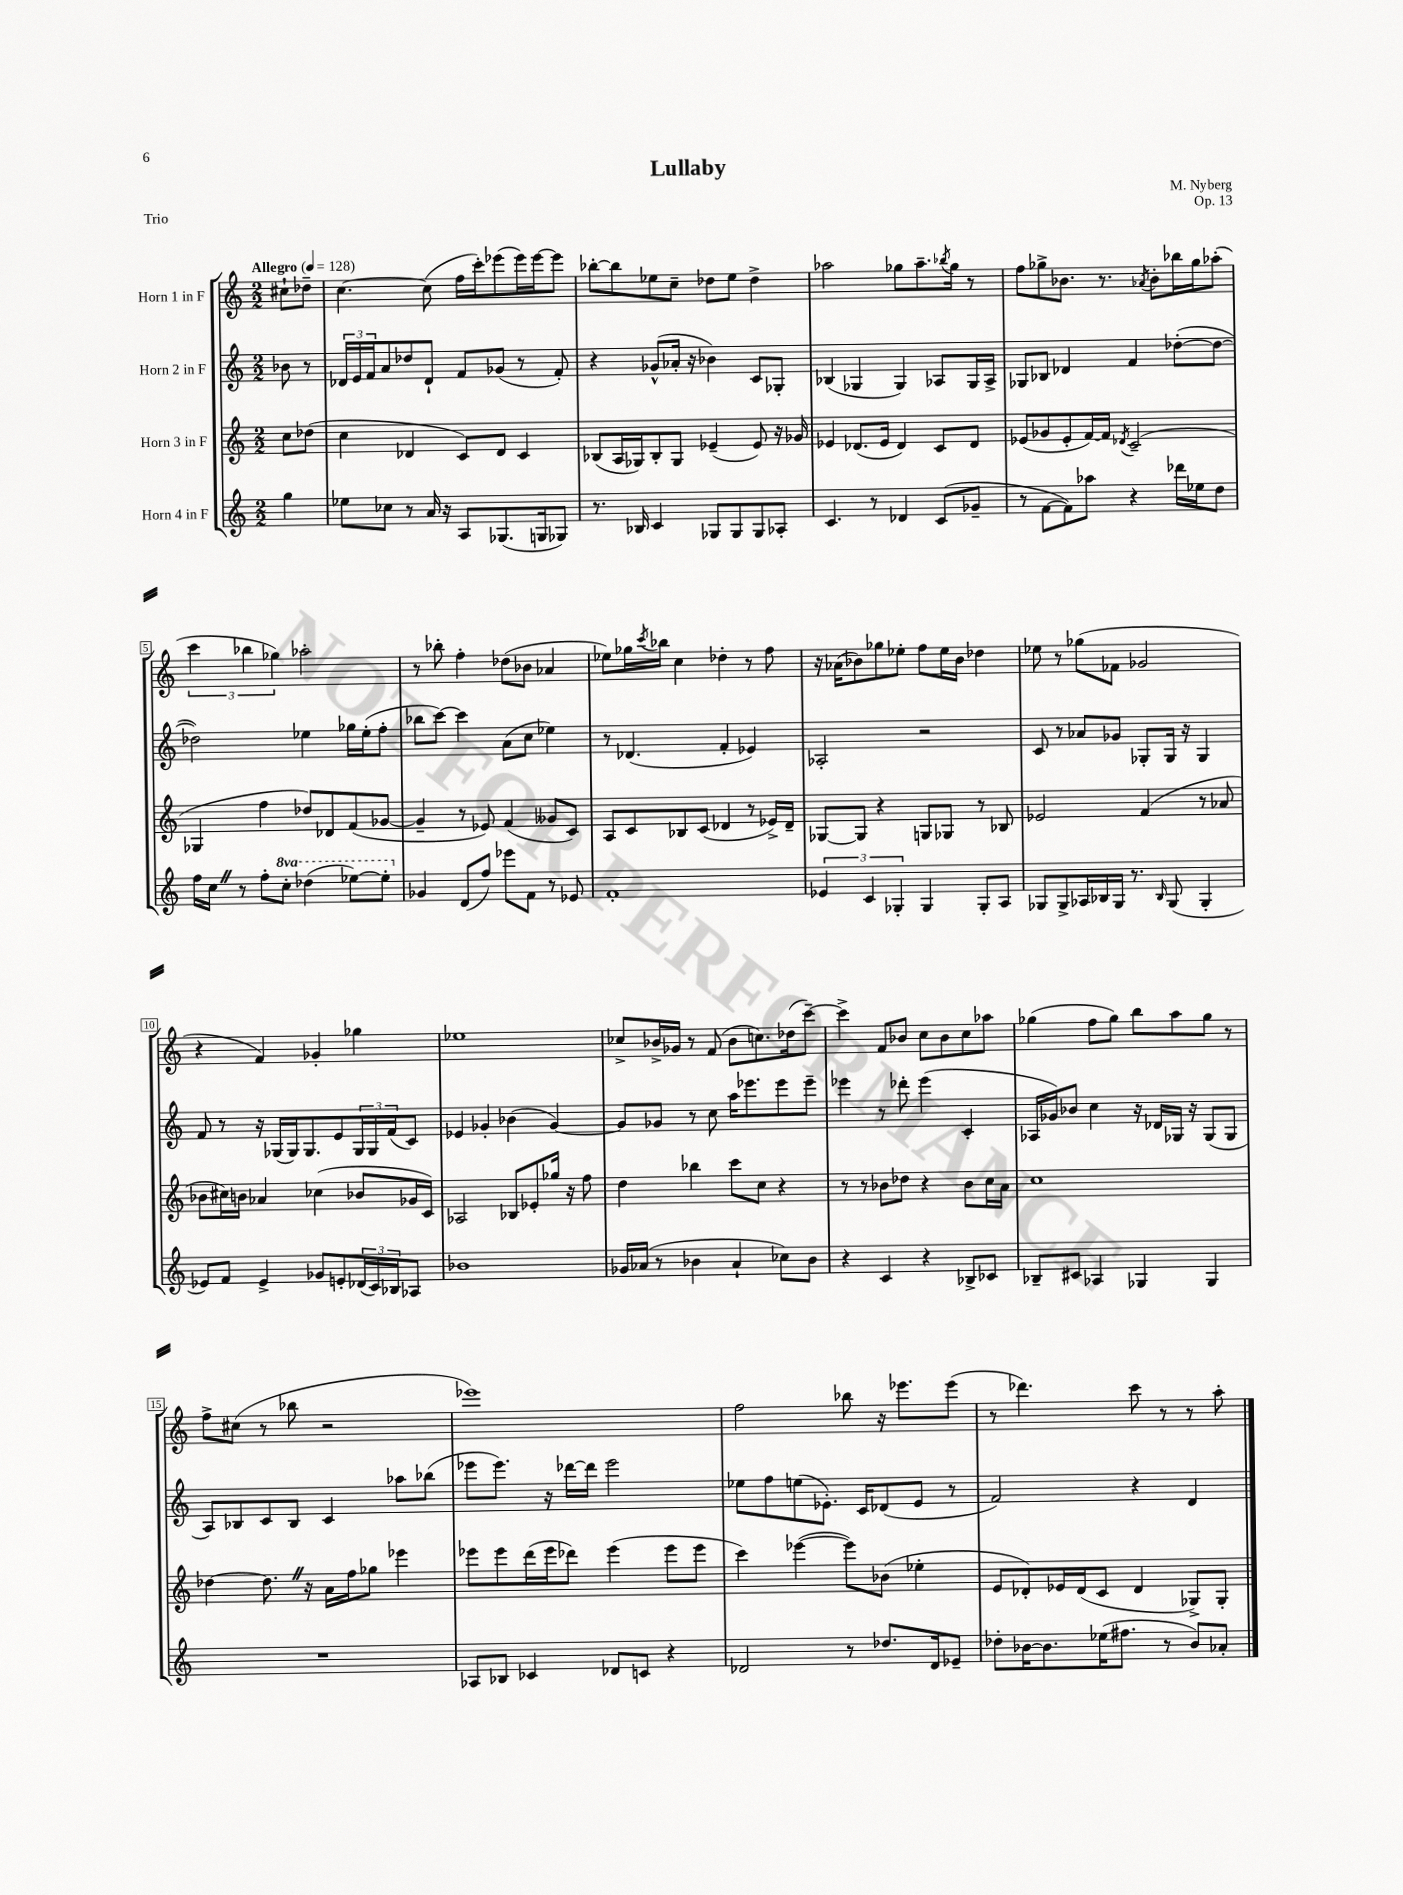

**kern	**kern	**kern	**kern
*staff4	*staff3	*staff2	*staff1
*clefG2	*clefG2	*clefG2	*clefG2
*k[]	*k[]	*k[]	*k[]
*M2/2	*M2/2	*M2/2	*M2/2
*MM128	*MM128	*MM128	*MM128
4gg	8cc	8b-	8cc#`
.	(8dd-	8r	8dd-~
=	=	=	=
8ee-	4cc	24d-	[4.cc
.	.	24e	.
.	.	24f	.
8cc-	.	8a	.
8r	4d-	8dd-	.
16a	.	8d-`	(8cc]
16r	.	.	.
8A	8c)	8f	16ff
.	.	.	16ccc')
(8.G-	8d-	(8g-	(8eee-
.	4c	8r	16eee-)
16G	.	.	[16eee-
8G-)	.	8f')	8eee-]
=	=	=	=
8.r	(8B-	4r	[8bb-'
.	16A	.	8bb-]
16B-	16G-)	.	.
4c	8B-'	(8g-^^	8ee-
.	8G-	16a-'	8cc~
.	.	16r	.
8G-	(4e-~	4b-)	8dd-
8G-	.	.	8ee-
8G-	8e-)	8c	4dd-^
8A-'	16r	8G-'	.
.	16g-	.	.
=	=	=	=
4.c	4e-	(4B-	2aa-
.	(8.d-	4G-	.
8r	.	.	.
.	16e-	.	.
4d-	4d-)	4G-)	8gg-
.	.	.	8.aa-~
(8c	8c	8A-	.
.	.	.	8qbb-
.	.	.	16gg-
8g-~	8d-	16G-	8r
.	.	16A-^	.
=	=	=	=
8r	(8e-	8G-	8ff
[8f	8g-	8B-	8gg-^
8f])	8e-'	4d-	8.b-
8aa-	[16f)	.	.
.	16f]	.	8.r
.	8qd-	.	.
4r	(2c~	4f	.
.	.	.	8qa-
.	.	.	8b-'
16ddd-	.	([8dd-'	16bb-
16ee-	.	.	16gg-
8dd	.	8dd-_	(8aa-'
=	=	=	=
16ff	4G-	2dd-])	6ccc
16cc	.	.	.
8r	.	.	.
.	.	.	6bb-
8ff'	4ff	.	.
.	.	.	6gg-)
8ccc'	.	.	.
(4ddd-	8dd-)	4ee-	2aa-'
.	8d-	.	.
[8eee-)	(8f	16gg-	.
.	.	(16ee-'	.
8eee-']	[8g-	8ff'	.
=	=	=	=
4g-	4g-~]	8bb-	8r
.	.	[8ccc)	8bb-'
(8d	8r	4ccc]	4ff'
8ff)	8e-)	.	.
8eee-	(4f	(8a	(8dd-
8f	.	8cc	8b-
8r	8g--	4ee-)	4a-
8e-	8c)	.	.
=	=	=	=
1f'	8A	8r	8ee-)
.	8c	(4.d-	16gg-
.	.	.	8qccc
.	.	.	16bb-
.	8B-	.	4cc
.	(8c	.	.
.	4d-	4f'	4dd-'
.	8r	4e-)	8r
.	16e-^)	.	8ff
.	16d-~	.	.
=	=	=	=
6e-	[8G-	2A-'	16r
.	.	.	(16a-
.	8G-]	.	8b-)
6c	.	.	.
.	4r	.	8gg-
6G-'	.	.	.
.	.	.	8ee-'
4G-	8G	2r	8ff
.	8G-	.	16ee-
.	.	.	16b-
8G-'	8r	.	4dd-
8A	8B-	.	.
=	=	=	=
8G-	2e-	8c	8ee-
8G-^	.	8r	8r
16A-	.	8a-	(8gg-
16B-	.	.	.
16G-	.	8g-	8f-
8.r	.	.	.
.	(4f	8G-'	2g-
16qqB-	.	.	.
(8G-	.	16G-	.
.	.	16r	.
4G-'	8r	4G-	.
.	8a-	.	.
=	=	=	=
8e-)	8b-	8f	4r
8f	16cc#)	8r	.
.	16b	.	.
4e-^	4a-	16r	4f)
.	.	(16G-	.
.	.	16G-)	.
.	.	8.G-	.
8g-	(4cc-	.	4g-'
8e'	.	8e	.
(24d-	8b-	24G-	4gg-
24c)	.	24G-	.
24B-	.	(24f	.
8A-	16g-	8c)	.
.	16c)	.	.
=	=	=	=
1b-	2A-	4e-	1ee-
.	.	4g-'	.
.	8B-	(4b-	.
.	8e-'	.	.
.	16gg-	[4g-)	.
.	16r	.	.
.	8ff	.	.
=	=	=	=
16g-	4dd	8g-]	8cc-^
(16a-	.	.	.
8r	.	8g-	16b-^
.	.	.	16g-
4b-	4bb-	8r	8r
.	.	8cc	(8f
4a-`	8ccc	16aa	8b-
.	.	8.eee-	.
.	8cc	.	8.cc)
8cc-)	4r	8eee-	.
.	.	.	(16dd-
8b-	.	8eee-~	[8ccc~)
=	=	=	=
4r	8r	4eee-	4ccc^]
.	8r	.	.
4c	8b-	8r	8f
.	8dd-	8ddd-'	8b-
4r	4r	(4eee-	8cc
.	.	.	8b-
8B-^	8b-	4c'	8cc
8c-	16cc	.	8aa-
.	16a	.	.
=	=	=	=
8B-~	1cc	16A-	(4gg-
.	.	16g-)	.
8c#	.	8b-	.
4A-	.	4cc	8ff
.	.	.	8gg-)
4G-	.	16r	8bb
.	.	16d-	.
.	.	16G-	8aa
.	.	16r	.
4G-	.	(8G-	8gg-
.	.	8G-	8r
=	=	=	=
1r	[4dd-	8A)	8ff^
.	.	8B-	(8cc#
.	8.dd-]	8c	8r
.	.	8B-	8bb-
.	16r	.	.
.	16a	4c	2r
.	16ff	.	.
.	8gg-	.	.
.	4eee-	8aa-	.
.	.	(8bb-	.
=	=	=	=
8A-	8eee-	8eee-	1eee-)
8B-	8eee-	8.eee-)	.
4c-	(16ddd	.	.
.	16eee-	16r	.
.	8ddd-)	[16ddd-	.
.	.	16ddd-]	.
8d-	(4eee-	2eee-	.
8c	.	.	.
4r	8eee-	.	.
.	8eee-	.	.
=	=	=	=
2d-	4ccc)	8ee-	2ff
.	.	8ff	.
.	([4eee-	(8ee	.
.	.	8.e-')	.
8r	8eee-])	.	8bb-
.	.	16c	.
8.dd-	(8b-	(8d-	16r
.	.	.	8.eee-
.	4ee-'	8e-	.
16d-	.	.	.
8e-~	.	8r	(8eee-
=	=	=	=
8dd-'	8e	2f)	8r
[16b-	8d-')	.	4.ddd-)
8.b-]	.	.	.
.	16e-	.	.
.	(16d-	.	.
(16ee-	8c	.	.
8.ff#	.	.	.
.	4d-	4r	8ccc
8r	.	.	8r
8b-)	8G-^)	4d	8r
8a-'	8G-'	.	8aa'
==	==	==	==
*-	*-	*-	*-
